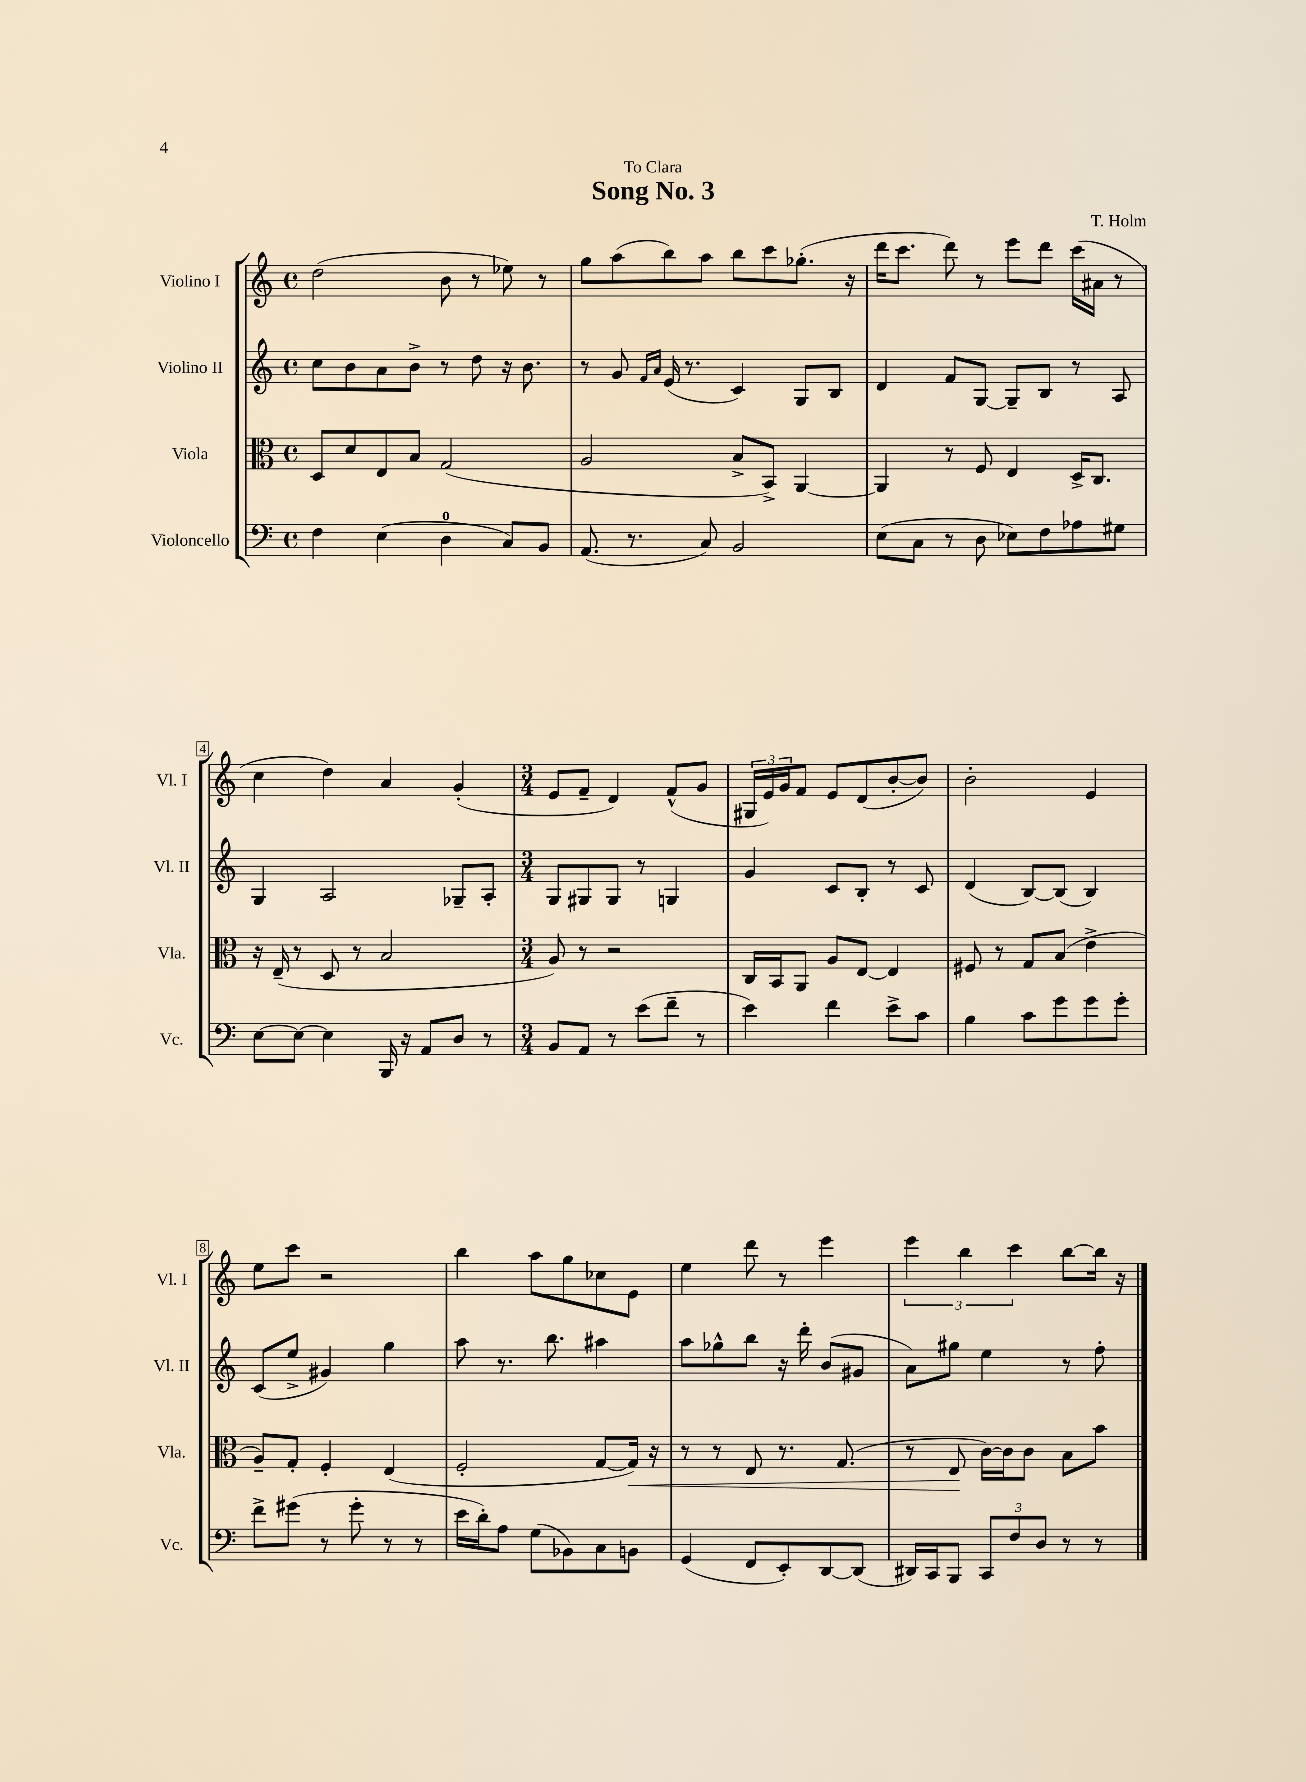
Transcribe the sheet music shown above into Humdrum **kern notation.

**kern	**kern	**kern	**kern
*staff4	*staff3	*staff2	*staff1
*clefF4	*clefC3	*clefG2	*clefG2
*k[]	*k[]	*k[]	*k[]
*M4/4	*M4/4	*M4/4	*M4/4
*met(c)	*met(c)	*met(c)	*met(c)
4F\	8D/L	8cc\L	(2dd\
.	8d/	8b\	.
(4E\	8E/	8a\	.
.	8B/J	8b^\J	.
4D\	(2G/	8r	8b\
.	.	8dd\	8r
8C/L)	.	16r	8ee-\)
.	.	8.b\	.
8BB/J	.	.	8r
=	=	=	=
(8.AA/	2A/	8r	8gg\L
.	.	8g/	(8aa\
8.r	.	.	.
.	.	16qqf/LL	.
.	.	16qqa/JJ	.
.	.	(16e/	8bb\)
.	.	8.r	.
8C/)	.	.	8aa\J
2BB/	8B^/L	4c/)	8bb\L
.	8BB^/J)	.	8ccc\
.	[4AA/	8G/L	(8.gg-'\J
.	.	8B/J	.
.	.	.	16r
=	=	=	=
(8E\L	4AA/]	4d/	16ddd\LK
.	.	.	8.ccc\J
8C\J	.	.	.
8r	8r	8f/L	8ddd\)
8D\	8F/	[8G/J	8r
8E-\L)	4E/	8G~/]L	8eee\L
8F\	.	8B/J	8ddd\J
8A-\	16D^/LK	8r	(16ccc\LL
.	8.C/J	.	16a#\JJ
8G#\J	.	8A/	8r
=	=	=	=
[8E\L	16r	4G/	4cc\
.	(16E~/	.	.
8E\_J	8r	.	.
4E\]	8D/	2A/	4dd\)
.	8r	.	.
16BBB/	2B/	.	4a/
16r	.	.	.
8AA/L	.	.	.
8D/J	.	8G-~/L	(4g'/
8r	.	8A'/J	.
=	=	=	=
*M3/4	*M3/4	*M3/4	*M3/4
8BB/L	8A/)	8G/L	8e/L
8AA/J	8r	8G#/	8f~/J
8r	2r	8G#/J	4d/)
(8e\L	.	8r	.
8f~\J	.	4G/	(8f^^/L
8r	.	.	8g/J
=	=	=	=
4e\)	16C/LL	4g/	24G#/LL
.	.	.	24e/)
.	16BB/J	.	.
.	.	.	24g/J
.	8AA/J	.	8f/J
4f\	8A/L	8c/L	8e/L
.	[8E/J	8B'/J	(8d/
8e^\L	4E/]	8r	[8b'/
8c\J	.	8c/	8b/]J)
=	=	=	=
4B\	8F#/	(4d/	2b'\
.	8r	.	.
8c\L	8G/L	[8B/L)	.
8g\	(8B/J	(8B/]J	.
8g\	4e^\	4B/)	4e/
8g'\J	.	.	.
=	=	=	=
8f^\L	8A~/L)	(8c/L	8ee\L
(8g#\J	8G'/J	8ee^/J	8ccc\J
8r	4F'/	4g#/)	2r
8g#'\	.	.	.
8r	(4E/	4gg\	.
8r	.	.	.
=	=	=	=
16e\LL	2F'/	8aa\	4bb\
16d'\J)	.	.	.
8A\J	.	8.r	.
(8G\L	.	.	8aa\L
.	.	8.bb\	.
8BB-\)	.	.	8gg\
8C\	[8G/L	4aa#\	8cc-\
8BB\J	16G/]Jk)	.	8e\J
.	16r	.	.
=	=	=	=
(4GG/	8r	8aa\L	4ee\
.	8r	8gg-^^\	.
8FF/L	8E/	8bb\J	8ddd\
8EE'/)	8.r	16r	8r
.	.	16ddd'\	.
[8DD/	.	(8b/L	4eee\
.	(8.G/	.	.
(8DD/]J	.	8g#/J	.
=	=	=	=
16DD#/LL)	8r	8a\L)	6eee\
16CC/J	.	.	.
8BBB/J	8E/	8gg#\J	.
.	.	.	6bb\
12CC/L	[16c\LL)	4ee\	.
.	16c\]J	.	.
12F/	.	.	6ccc\
.	8c\J	.	.
12D/J	.	.	.
8r	8B\L	8r	[8bb\L
8r	8b\J	8ff'\	16bb\]Jk
.	.	.	16r
==	==	==	==
*-	*-	*-	*-
